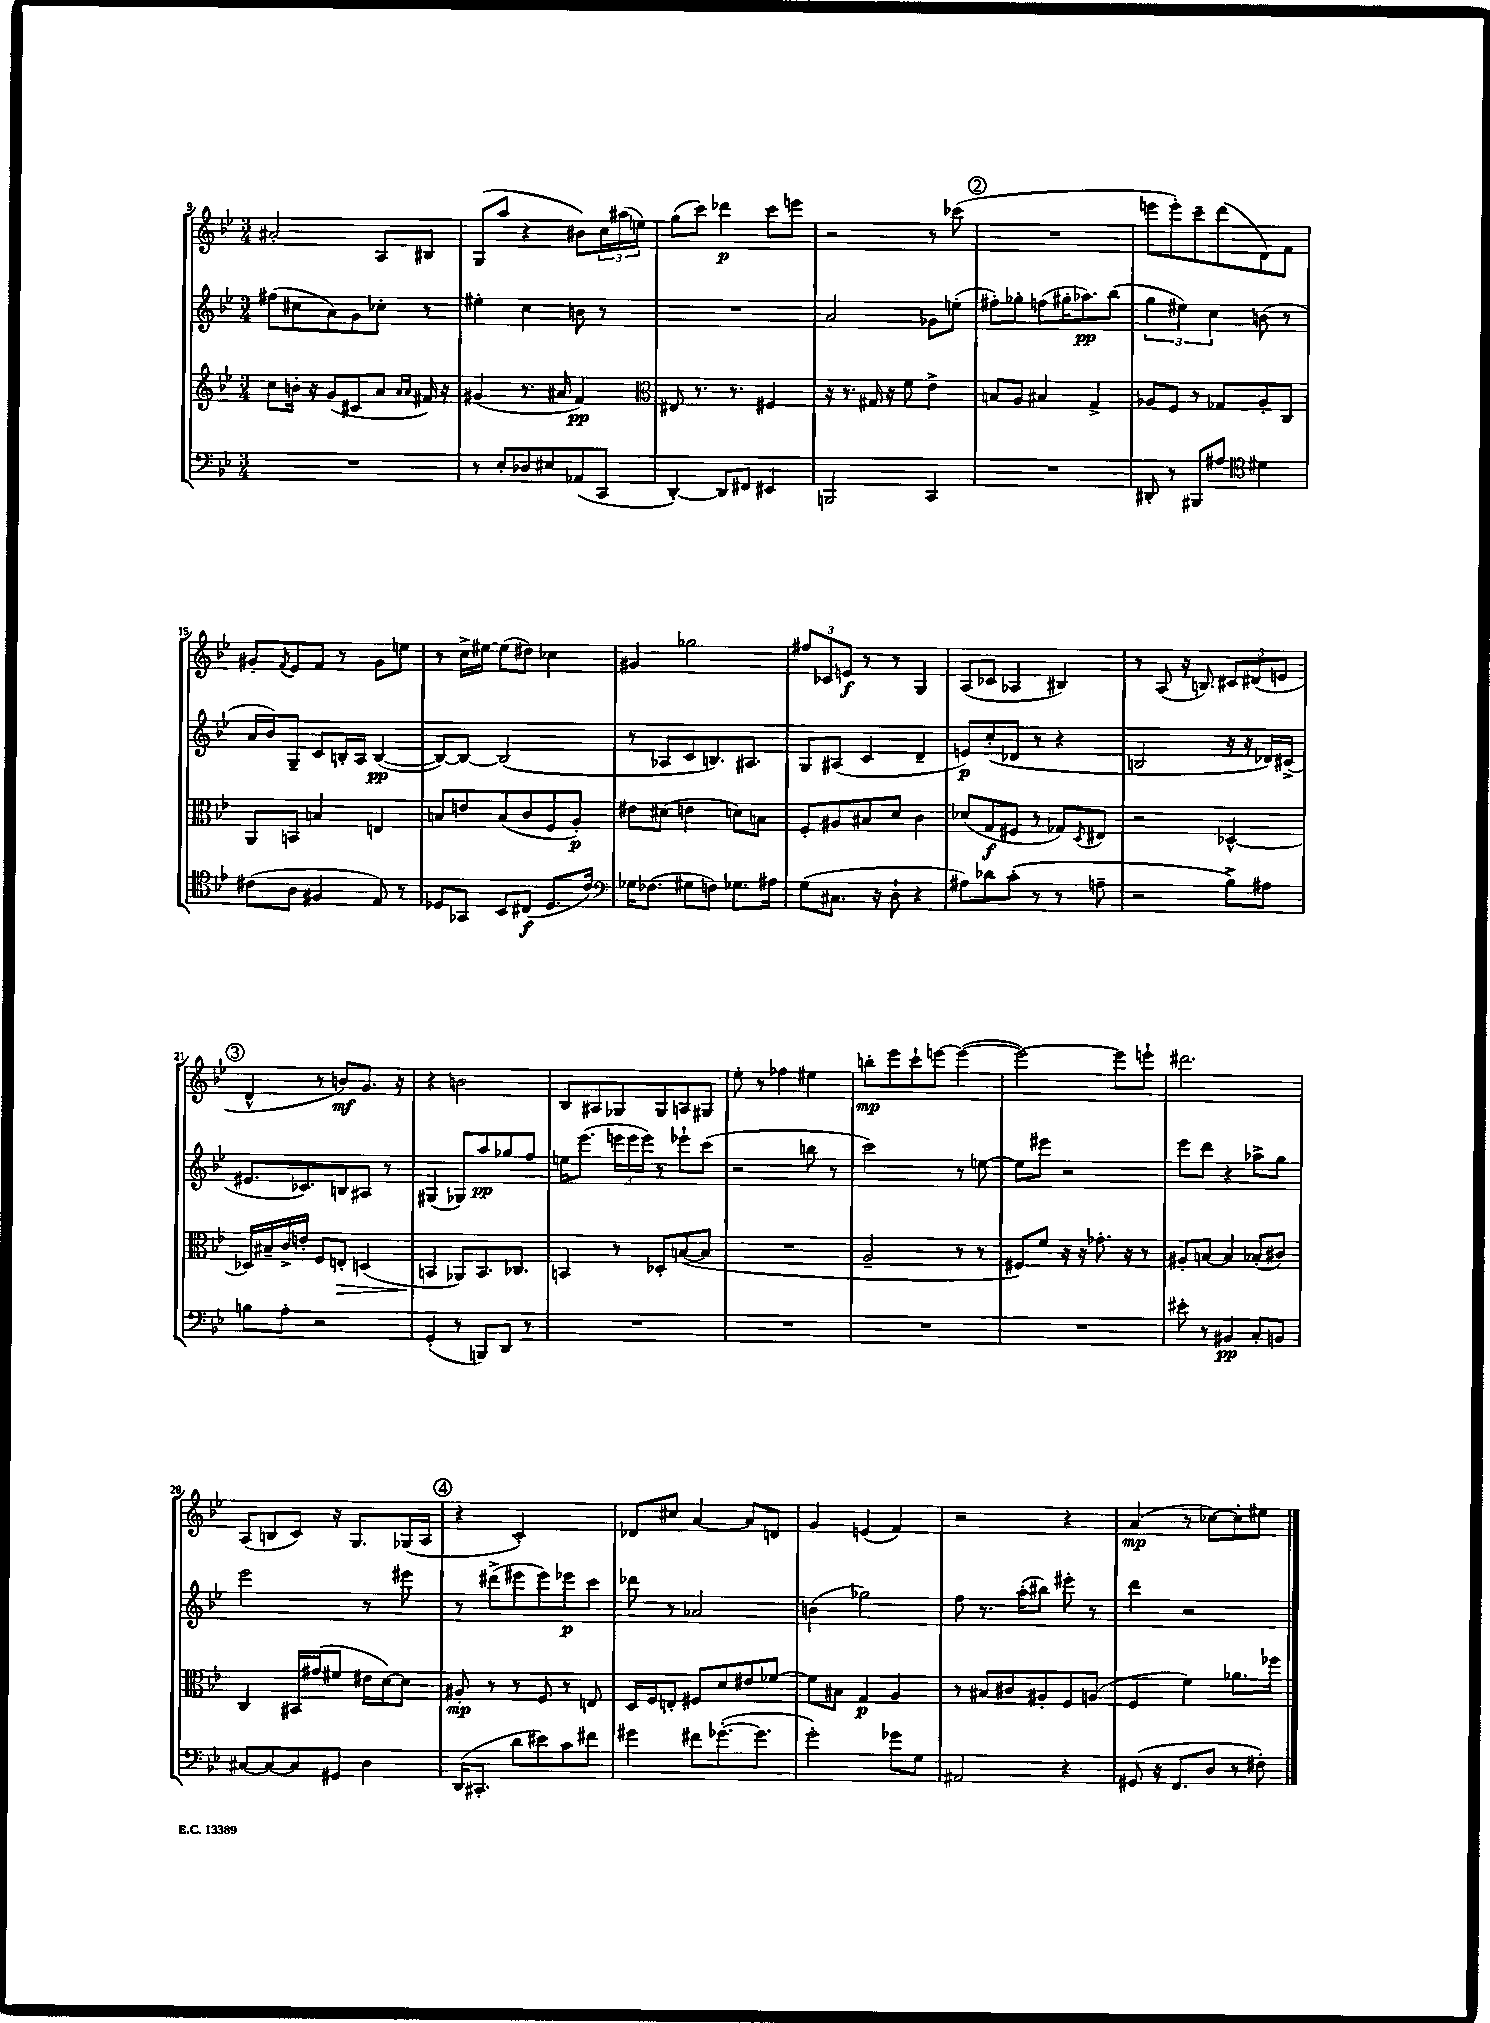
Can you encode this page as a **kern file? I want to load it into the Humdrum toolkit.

**kern	**dynam	**kern	**dynam	**kern	**dynam	**kern	**dynam
*part4	*part4	*part3	*part3	*part2	*part2	*part1	*part1
*staff4	*staff4	*staff3	*staff3	*staff2	*staff2	*staff1	*staff1
*clefF4	*	*clefG2	*	*clefG2	*	*clefG2	*
*k[b-e-]	*	*k[b-e-]	*	*k[b-e-]	*	*k[b-e-]	*
*M3/4	*	*M3/4	*	*M3/4	*	*M3/4	*
=9	=9	=9	=9	=9	=9	=9	=9
2.r	.	8cc\L	.	(8ff#X\L	.	2a#X'/	.
.	.	16bn'\Jk	.	8cc#X\	.	.	.
.	.	16r	.	.	.	.	.
.	.	(8g/L	.	8a\)	.	.	.
.	.	8c#X/	.	8g\	.	.	.
.	.	8a/J	.	8cc-X'\J	.	8A/L	.
.	.	16qqa/LL	.	.	.	.	.
.	.	16qqa/JJ	.	.	.	.	.
.	.	16f#X/)	.	8r	.	8B#X/J	.
.	.	16r	.	.	.	.	.
=10	=10	=10	=10	=10	=10	=10	=10
8r	.	(4g#X/	.	4ee#X'\	.	(8G/L	.
8E-'/L	.	.	.	.	.	8aa/J	.
8D-X/	.	8.r	.	4cc\	.	4r	.
8E#X/	.	.	.	.	.	.	.
.	.	16a#X/	.	.	.	.	.
(8AA-X/	.	4f/)	pp	8bn\	.	8b#X\L)	.
8CC/J	.	.	.	8r	.	24cc\L	.
.	.	.	.	.	.	(24aa#X\	.
.	.	.	.	.	.	24een\JJ)	.
=11	=11	=11	=11	=11	=11	=11	=11
*	*	*clefC3	*	*	*	*	*
[4DD'/)	.	8E#X/	.	2.r	.	(8gg\L	.
.	.	8.r	.	.	.	8ccc\J)	.
8DD/L]	.	.	.	.	.	4ddd-X\	p
.	.	8.r	.	.	.	.	.
8FF#X/J	.	.	.	.	.	.	.
4EE#X/	.	4F#X/	.	.	.	8ccc\L	.
.	.	.	.	.	.	8eeen\J	.
=12	=12	=12	=12	=12	=12	=12	=12
2BBBn/	.	16r	.	2a/	.	2r	.
.	.	8.r	.	.	.	.	.
.	.	16G#X/	.	.	.	.	.
.	.	16r	.	.	.	.	.
.	.	8f\	.	.	.	.	.
4CC/	.	4e-^\	.	8g-X\L	.	8r	.
.	.	.	.	(8een'\J	.	(8ccc-X\	.
!!LO:REH:place=s1:t=2
=13	=13	=13	=13	=13	=13	=13	=13
2.r	.	8Bn/L	.	8ff#X'\L)	.	2.r	.
.	.	8A/J	.	8gg-X'\J	.	.	.
.	.	4B#X/	.	(8ffn\L	.	.	.
.	.	.	.	16gg#X'\K	.	.	.
.	.	.	.	8.aa-X\)	pp	.	.
.	.	4G^/	.	.	.	.	.
.	.	.	.	(8bb-\J	.	.	.
=14	=14	=14	=14	=14	=14	=14	=14
8DD#X'/	.	8A-X/L	.	6gg\	.	8eeen\L	.
8r	.	8F/J	.	.	.	8eee'\)	.
.	.	.	.	6ee#X\)	.	.	.
8BBB#X/L	.	8r	.	.	.	8ccc~\	.
.	.	.	.	6cc\	.	.	.
8A#X/J	.	8G-X/L	.	.	.	(8ddd\	.
*clefC4	*	*	*	*	*	*	*
4d#X\	.	8A-'/	.	(8bn\	.	8d\)	.
.	.	8C/J	.	8r	.	8f\J	.
!!LO:LB:g=z
=15	=15	=15	=15	=15	=15	=15	=15
(8c#X\L	.	8AA/L	.	16a/LL	.	8g#X'/L	.
.	.	.	.	16b-/J)	.	.	.
.	.	.	.	.	.	8qf/	.
8A\J	.	8BBn/J	.	8G~/J	.	8e-/	.
4F#X/	.	4Bn/	.	8c/L	.	8f/J	.
.	.	.	.	16Bn'/L	.	8r	.
.	.	.	.	16A/JJ	.	.	.
8E-/)	.	4En/	.	([4B/	pp	8g#\L	.
8r	.	.	.	.	.	8een\J	.
=16	=16	=16	=16	=16	=16	=16	=16
8D-X/L	.	8Bn/L	.	8B/L_)	.	8r	.
8GG-X/J	.	8en/	.	8B/J_	.	16cc^\LL	.
.	.	.	.	.	.	[16ee#X\JJ	.
8BB-/L	.	(8B/	.	(2B/]	.	(8ee#\L]	.
(8C#X/J	f	8c/	.	.	.	8dd#X\J)	.
8.D-/L	.	8F/	.	.	.	4cc-X\	.
.	.	8A'/J)	p	.	.	.	.
16c/Jk)	.	.	.	.	.	.	.
=17	=17	=17	=17	=17	=17	=17	=17
*clefF4	*	*	*	*	*	*	*
16G-X\KL	.	8e#X\L	.	8r	.	4g#X/	.
(8.F-X\J	.	.	.	.	.	.	.
.	.	(8d#X\J	.	8A-X/L	.	.	.
8G#X\L	.	4en\	.	8c/	.	2gg-X\	.
8Fn\J)	.	.	.	8.Bn/)	.	.	.
8.G-X\L	.	8dn\L)	.	.	.	.	.
.	.	.	.	8.A#X/J	.	.	.
.	.	8Bn\J	.	.	.	.	.
16A#X\Jk	.	.	.	.	.	.	.
=18	=18	=18	=18	=18	=18	=18	=18
(8G\L	.	8F'/L	.	8G/L	.	12ff#X/L	.
.	.	.	.	.	.	12c-X/	.
8.C#X\J	.	8A#X/	.	(8A#X/J	.	.	.
.	.	.	.	.	.	12en/J	f
.	.	8B#X/	.	4c/	.	8r	.
16r	.	.	.	.	.	.	.
8D`\	.	8d/J	.	.	.	8r	.
4r	.	4c\	.	4d~/	.	4G/	.
=19	=19	=19	=19	=19	=19	=19	=19
8A#X\L)	.	(8d-X/L	.	8en/L)	p	(8A/L	.
8d-X\	.	8G/	f	(8cc'/	.	8c-X/J	.
(8c'\J	.	8F#X/J	.	8d-X/J	.	4A-X/	.
8r	.	8r	.	8r	.	.	.
8r	.	8G-X/L)	.	4r	.	4B#X/)	.
.	.	8qD/	.	.	.	.	.
8An~\	.	8E#X/J	.	.	.	.	.
=20	=20	=20	=20	=20	=20	=20	=20
2r	.	2r	.	2Bn/	.	8r	.
.	.	.	.	.	.	(8A/	.
.	.	.	.	.	.	16r	.
.	.	.	.	.	.	8.Bn/)	.
8B-^\L)	.	[4D-X^^/	.	16r	.	12c#X/L	.
.	.	.	.	16r	.	.	.
.	.	.	.	.	.	(12d#X/	.
8A#X\J	.	.	.	16d-X/LL)	.	.	.
.	.	.	.	.	.	12en/J	.
.	.	.	.	(16c#X^/JJ	.	.	.
!!LO:LB:g=z
!!LO:REH:place=s1:t=3
=21	=21	=21	=21	=21	=21	=21	=21
8Bn\L	.	16D-X/LL]	.	8.e#X/L	.	4d^^/	.
.	.	16B#X~/	.	.	.	.	.
8A'\J	.	16c^/	.	.	.	.	.
.	.	16en'/JJ	.	8.c-X/)	.	.	.
2r	.	8F/L	.	.	.	8r	.
!	!	!	!LO:HP:b	!	!	!	!
.	.	8En'/J	>	8Bn/	.	8bn/L)	mf
.	.	(4Dn/	.	8A#X/J	.	8.g/J	.
.	.	.	.	8r	.	.	.
.	.	.	.	.	.	16r	.
=22	=22	=22	=22	=22	=22	=22	=22
(4GG'/	.	4BBn/	.	(4G#X/	.	4r	.
8r	.	8AA-X/L)	]	8G-X/L)	.	2bn\	.
8BBBn/L)	.	8.BB/	.	8aa/	pp	.	.
8DD/J	.	.	.	8gg-X/	.	.	.
.	.	8.C-X/J	.	.	.	.	.
8r	.	.	.	8ff/J	.	.	.
=23	=23	=23	=23	=23	=23	=23	=23
2.r	.	4BBn/	.	16een\KL	.	8B-/L	.
.	.	.	.	(8.eee-\J	.	.	.
.	.	.	.	.	.	8A#X/	.
.	.	8r	.	24eeen\LL	.	8G-X/	.
.	.	.	.	24eee\	.	.	.
.	.	.	.	24eee\JJ)	.	.	.
.	.	8D-X'/L	.	8r	.	8G-/	.
.	.	([8Bn/	.	8eee-X`\L	.	8An/	.
.	.	8B/J]	.	(8ccc\J	.	8G#X/J	.
=24	=24	=24	=24	=24	=24	=24	=24
2.r	.	2.r	.	2r	.	8ee-'\	.
.	.	.	.	.	.	8r	.
.	.	.	.	.	.	4ff-X\	.
.	.	.	.	8bbn\	.	4ee#X\	.
.	.	.	.	8r	.	.	.
=25	=25	=25	=25	=25	=25	=25	=25
2.r	.	2A~/	.	2ccc\)	.	8bbn'\L	mp
.	.	.	.	.	.	8eee-\	.
.	.	.	.	.	.	8ccc`\	.
.	.	.	.	.	.	[8eeen\J	.
.	.	8r	.	8r	.	(4eee\_	.
.	.	8r	.	[8een\	.	.	.
=26	=26	=26	=26	=26	=26	=26	=26
2.r	.	8F#X/L)	.	8ee\L]	.	2eee\_)	.
.	.	8f/J	.	8eee#X\J	.	.	.
.	.	16r	.	2r	.	.	.
.	.	16r	.	.	.	.	.
.	.	8.g-X'\	.	.	.	.	.
.	.	.	.	.	.	8eee\L]	.
.	.	16r	.	.	.	.	.
.	.	8r	.	.	.	8eeen`\J	.
=27	=27	=27	=27	=27	=27	=27	=27
8e#X'\	.	8A#X'/L	.	8eee-\L	.	2.ddd#X\	.
8r	.	[8Bn/J	.	8ddd\J	.	.	.
4BB#X/	pp	4B/]	.	4r	.	.	.
8C'/L	.	(8B-X'/L	.	8aa-X^\L	.	.	.
8BBn/J	.	8c#X/J)	.	8gg\J	.	.	.
!!LO:LB:g=z
=28	=28	=28	=28	=28	=28	=28	=28
[8C#X/L	.	4C/	.	2eee-\	.	(8A/L	.
8C#/_	.	.	.	.	.	8Bn/	.
8C#/]	.	16BB#X/LL	.	.	.	8c/J)	.
.	.	(16g#X/J	.	.	.	.	.
8GG#X/J	.	8f#X/J	.	.	.	16r	.
.	.	.	.	.	.	8.G/L	.
4D\	.	16e#X\LL	.	8r	.	.	.
.	.	[16d\J)	.	.	.	.	.
.	.	8d\J]	.	8eee#X\	.	(16G-X/L	.
.	.	.	.	.	.	16A/JJ	.
!!LO:REH:place=s1:t=4
=29	=29	=29	=29	=29	=29	=29	=29
(16DD/KL	.	8A#X'/	mp	8r	.	4r	.
8.CC#X'/J	.	.	.	.	.	.	.
.	.	8r	.	(8ddd#X^\L	.	.	.
8d\L	.	8r	.	8eee#X\	.	2c'/)	.
8e#X\)	.	8F/	.	8eee#\)	.	.	.
8c\	.	8r	.	8eee-X\	p	.	.
8f#X\J	.	8En/	.	8ccc\J	.	.	.
=30	=30	=30	=30	=30	=30	=30	=30
4g#X\	.	16D/LL	.	8ddd-X\	.	8d-X/L	.
.	.	16F/J	.	.	.	.	.
.	.	8En'/J	.	8r	.	8cc#X/J	.
8f#X\L	.	8F#X/L	.	2a-X/	.	[4a/	.
([8.g-X'\	.	8d/	.	.	.	.	.
.	.	8e#X/	.	.	.	8a/L]	.
8.g-\J]	.	.	.	.	.	.	.
.	.	[8f-X/J	.	.	.	8dn/J	.
=31	=31	=31	=31	=31	=31	=31	=31
2g'\)	.	8f-\L]	.	(4bn\	.	4g/	.
.	.	8B#X\J	.	.	.	.	.
.	.	4G/	p	2gg-X\)	.	(4en/	.
8g-X\L	.	4A/	.	.	.	4f/)	.
8G\J	.	.	.	.	.	.	.
=32	=32	=32	=32	=32	=32	=32	=32
2AA#X/	.	8r	.	8ff\	.	2r	.
.	.	8B#X/L	.	8.r	.	.	.
.	.	8c#X/	.	.	.	.	.
.	.	.	.	(16aa'\KL	.	.	.
.	.	8A#X'/	.	8bb#X\J)	.	.	.
4r	.	8F/	.	8eee#X'\	.	4r	.
.	.	(8An/J	.	8r	.	.	.
=33	=33	=33	=33	=33	=33	=33	=33
(8GG#X/	.	4F/	.	4ddd\	.	(4a/	mp
16r	.	.	.	.	.	.	.
8.FF/L	.	.	.	.	.	.	.
.	.	4f\)	.	2r	.	8r	.
8D/J	.	.	.	.	.	[8cc-X\L)	.
8r	.	8.a-X\L	.	.	.	8cc-'\]	.
8F#X'\)	.	.	.	.	.	8ee#X\J	.
.	.	16ff-X\Jk	.	.	.	.	.
==	==	==	==	==	==	==	==
*-	*-	*-	*-	*-	*-	*-	*-
